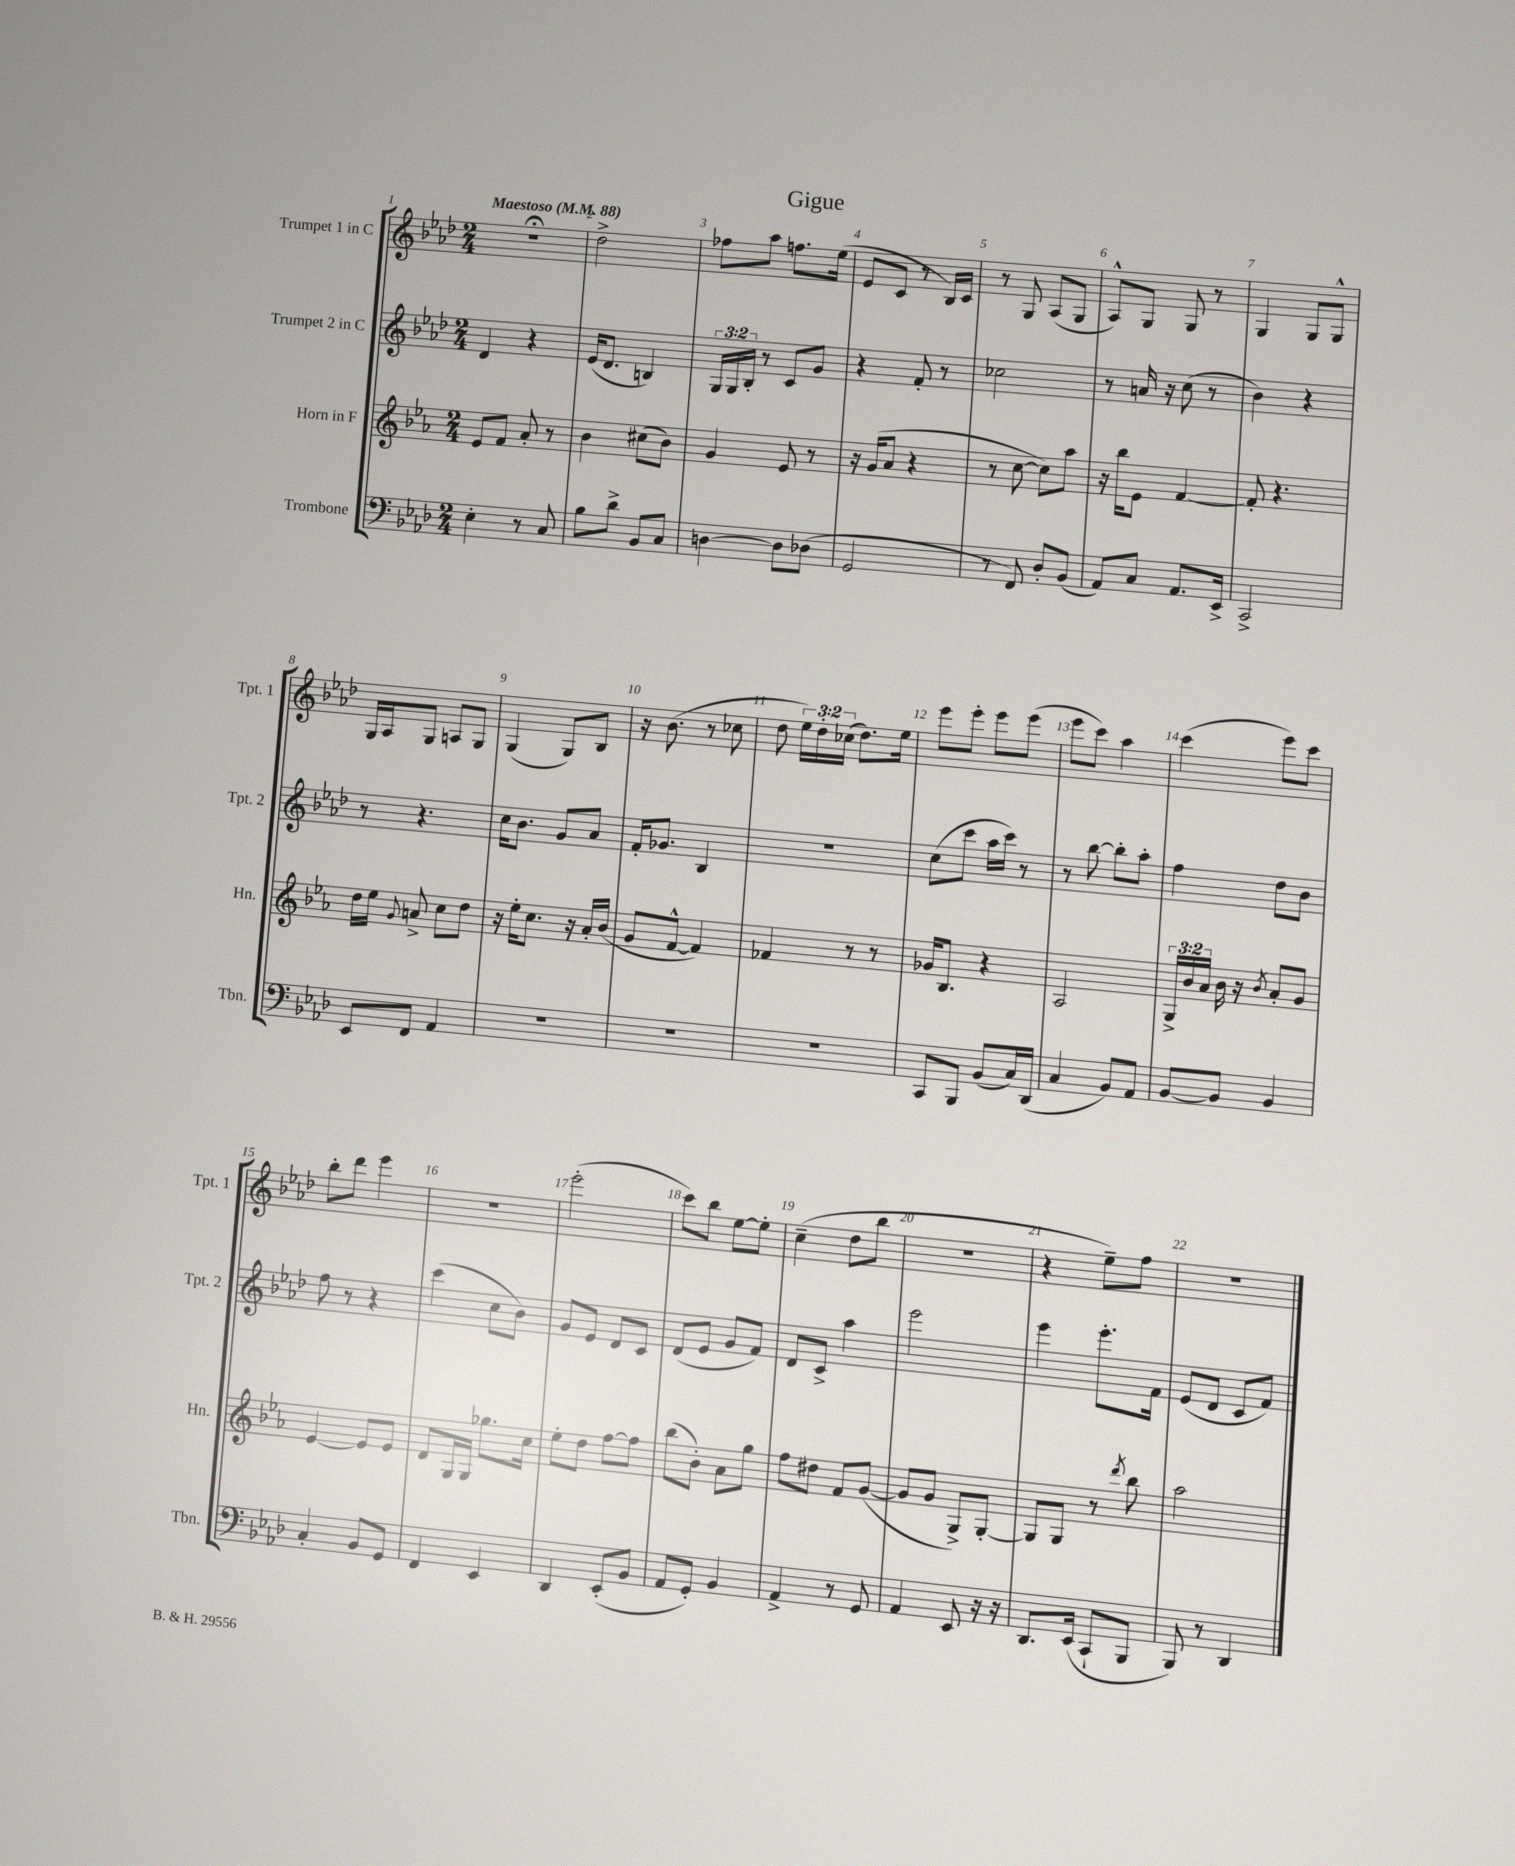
\header { title = "Gigue" }
<<
\new StaffGroup <<
\new Staff = "s0" \with { instrumentName = "Trumpet 1 in C" shortInstrumentName = "Tpt. 1" } {
    \clef treble \key aes \major \numericTimeSignature \time 2/4 \override Staff.TupletNumber.text = #tuplet-number::calc-fraction-text \tempo "Maestoso" 4 = 88
    \autoBeamOff r2\fermata |
    des''2-> |
    fes''8[ aes''8] f''8.[ ees''16]( |
    ees'8[ c'8] r8 bes16[) c'16] |
    r8 g8 aes8[( g8] |
    aes8[-^) g8] g8 r8 |
    g4 g8[ g8]-^ |
    g16[ aes16 g8] a8[ g8] |
    g4( g8[) bes8] |
    r16 bes'8.( r8 ces''8 |
    des''8 \tuplet 3/2 { ees''16[) des''16-. ces''16]( } des''8.[) ees''16] |
    ees'''8[ ees'''8]-. ees'''8[ ees'''8]( |
    ees'''8[ c'''8]) aes''4 |
    c'''4( ees'''8[) c'''8] |
    bes''8[-. des'''8] ees'''4 |
    r2 |
    ees'''2-.( |
    c'''8[) bes''8] ees''8[~ ees''8]-. |
    c''4--( des''8[ bes''8] |
    r2 |
    r4 ees''8[--) f''8] |
    R2 \bar "|." |
}
\new Staff = "s1" \with { instrumentName = "Trumpet 2 in C" shortInstrumentName = "Tpt. 2" } {
    \clef treble \key aes \major \numericTimeSignature \time 2/4 \override Staff.TupletNumber.text = #tuplet-number::calc-fraction-text
    \autoBeamOff des'4 r4 |
    ees'16[( des'8.] b4) |
    \tuplet 3/2 { g16[ g16 bes16]-. } r8 c'8[ g'8] |
    r4 f'8-. r8 |
    ces''2 |
    r8 a'16 r16 c''8( r8 |
    bes'4) r4 |
    r8 r4. |
    c''16[ bes'8.] g'8[ aes'8] |
    f'16[-. ges'8.] bes4 |
    R2 |
    c''8[( c'''8] aes''16[ c'''16]) r8 |
    r8 bes''8~ bes''8[-. aes''8]-. |
    f''4 des''8[ bes'8] |
    f''8 r8 r4 |
    c'''4( c''8[ bes'8]) |
    g'8[ ees'8] des'8[ c'8] |
    des'8[( ees'8] g'8[ f'8]) |
    des'8[ c'8]-> aes''4 |
    ees'''2 |
    ees'''4 ees'''8.[-. f'16] |
    ees'8[( des'8] c'8[ f'8]) \bar "|." |
}
\new Staff = "s2" \with { instrumentName = "Horn in F" shortInstrumentName = "Hn." } {
    \clef treble \key ees \major \numericTimeSignature \time 2/4 \override Staff.TupletNumber.text = #tuplet-number::calc-fraction-text
    \autoBeamOff ees'8[ f'8] aes'8-. r8 |
    bes'4 cis''8[( bes'8]) |
    g'4 ees'8 r8 |
    r16 g'16[( aes'8] r4 |
    r8 c''8~ c''8[) aes''8] |
    r16 bes''16[ ees'8] f'4~ |
    f'8-. r4. |
    d''16[ ees''16] \appoggiatura { g'8 } a'8-> c''8[ d''8] |
    r16 ees''16[-. c''8.] r16 aes'16[-. bes'16]( |
    g'8[ f'8]~-^ f'4) |
    fes'4 r8 r8 |
    ges'16[ bes8.] r4 |
    aes2 |
    \tuplet 3/2 { g16[-> bes'16 aes'16] } bes'16 r16 \acciaccatura { bes'8 } aes'8[-. g'8] |
    ees'4~ ees'8[ ees'8] |
    d'8[ g16 g16] ges''8.[ c''16] |
    ees''8[-. d''8] f''8[~ f''8] |
    bes''8[( bes'8]-.) aes'8[ g''8] |
    f''8[ dis''8] f'8[ g'8]~( |
    g'8[ g'8] g8[->) g8]~-. |
    g8[ g8] r8 \acciaccatura { d'''8 } bes''8 |
    aes''2 \bar "|." |
}
\new Staff = "s3" \with { instrumentName = "Trombone" shortInstrumentName = "Tbn." } {
    \clef bass \key aes \major \numericTimeSignature \time 2/4
    \autoBeamOff ees4-. r8 c8 |
    bes8[ des'8]-> bes,8[ c8] |
    d4~ d8[ des8]( |
    g,2 |
    r8 f,8) des8[-. bes,8]( |
    aes,8[) c8] aes,8.[ ees,16]-> |
    c,2-> |
    ees,8[ f,8] aes,4 |
    R2 |
    R2 |
    R2 |
    c,8[ bes,,8] bes,8[( c16) des,16]( |
    c4 bes,8[) aes,8] |
    bes,8[~ bes,8] bes,4 |
    c4-. bes,8[ g,8] |
    f,4 ees,4 |
    des,4 ees,8[-.( bes,8] |
    aes,8[ g,8]-.) bes,4 |
    aes,4-> r8 g,8 |
    aes,4 ees,8 r16 r16 |
    des,8.[ ees,16]( c,8[-! bes,,8] |
    bes,,8) r8 des,4 \bar "|." |
}
>>
>>
\layout { \context { \Score \override BarNumber.break-visibility = ##(#f #t #t) barNumberVisibility = #all-bar-numbers-visible } }
